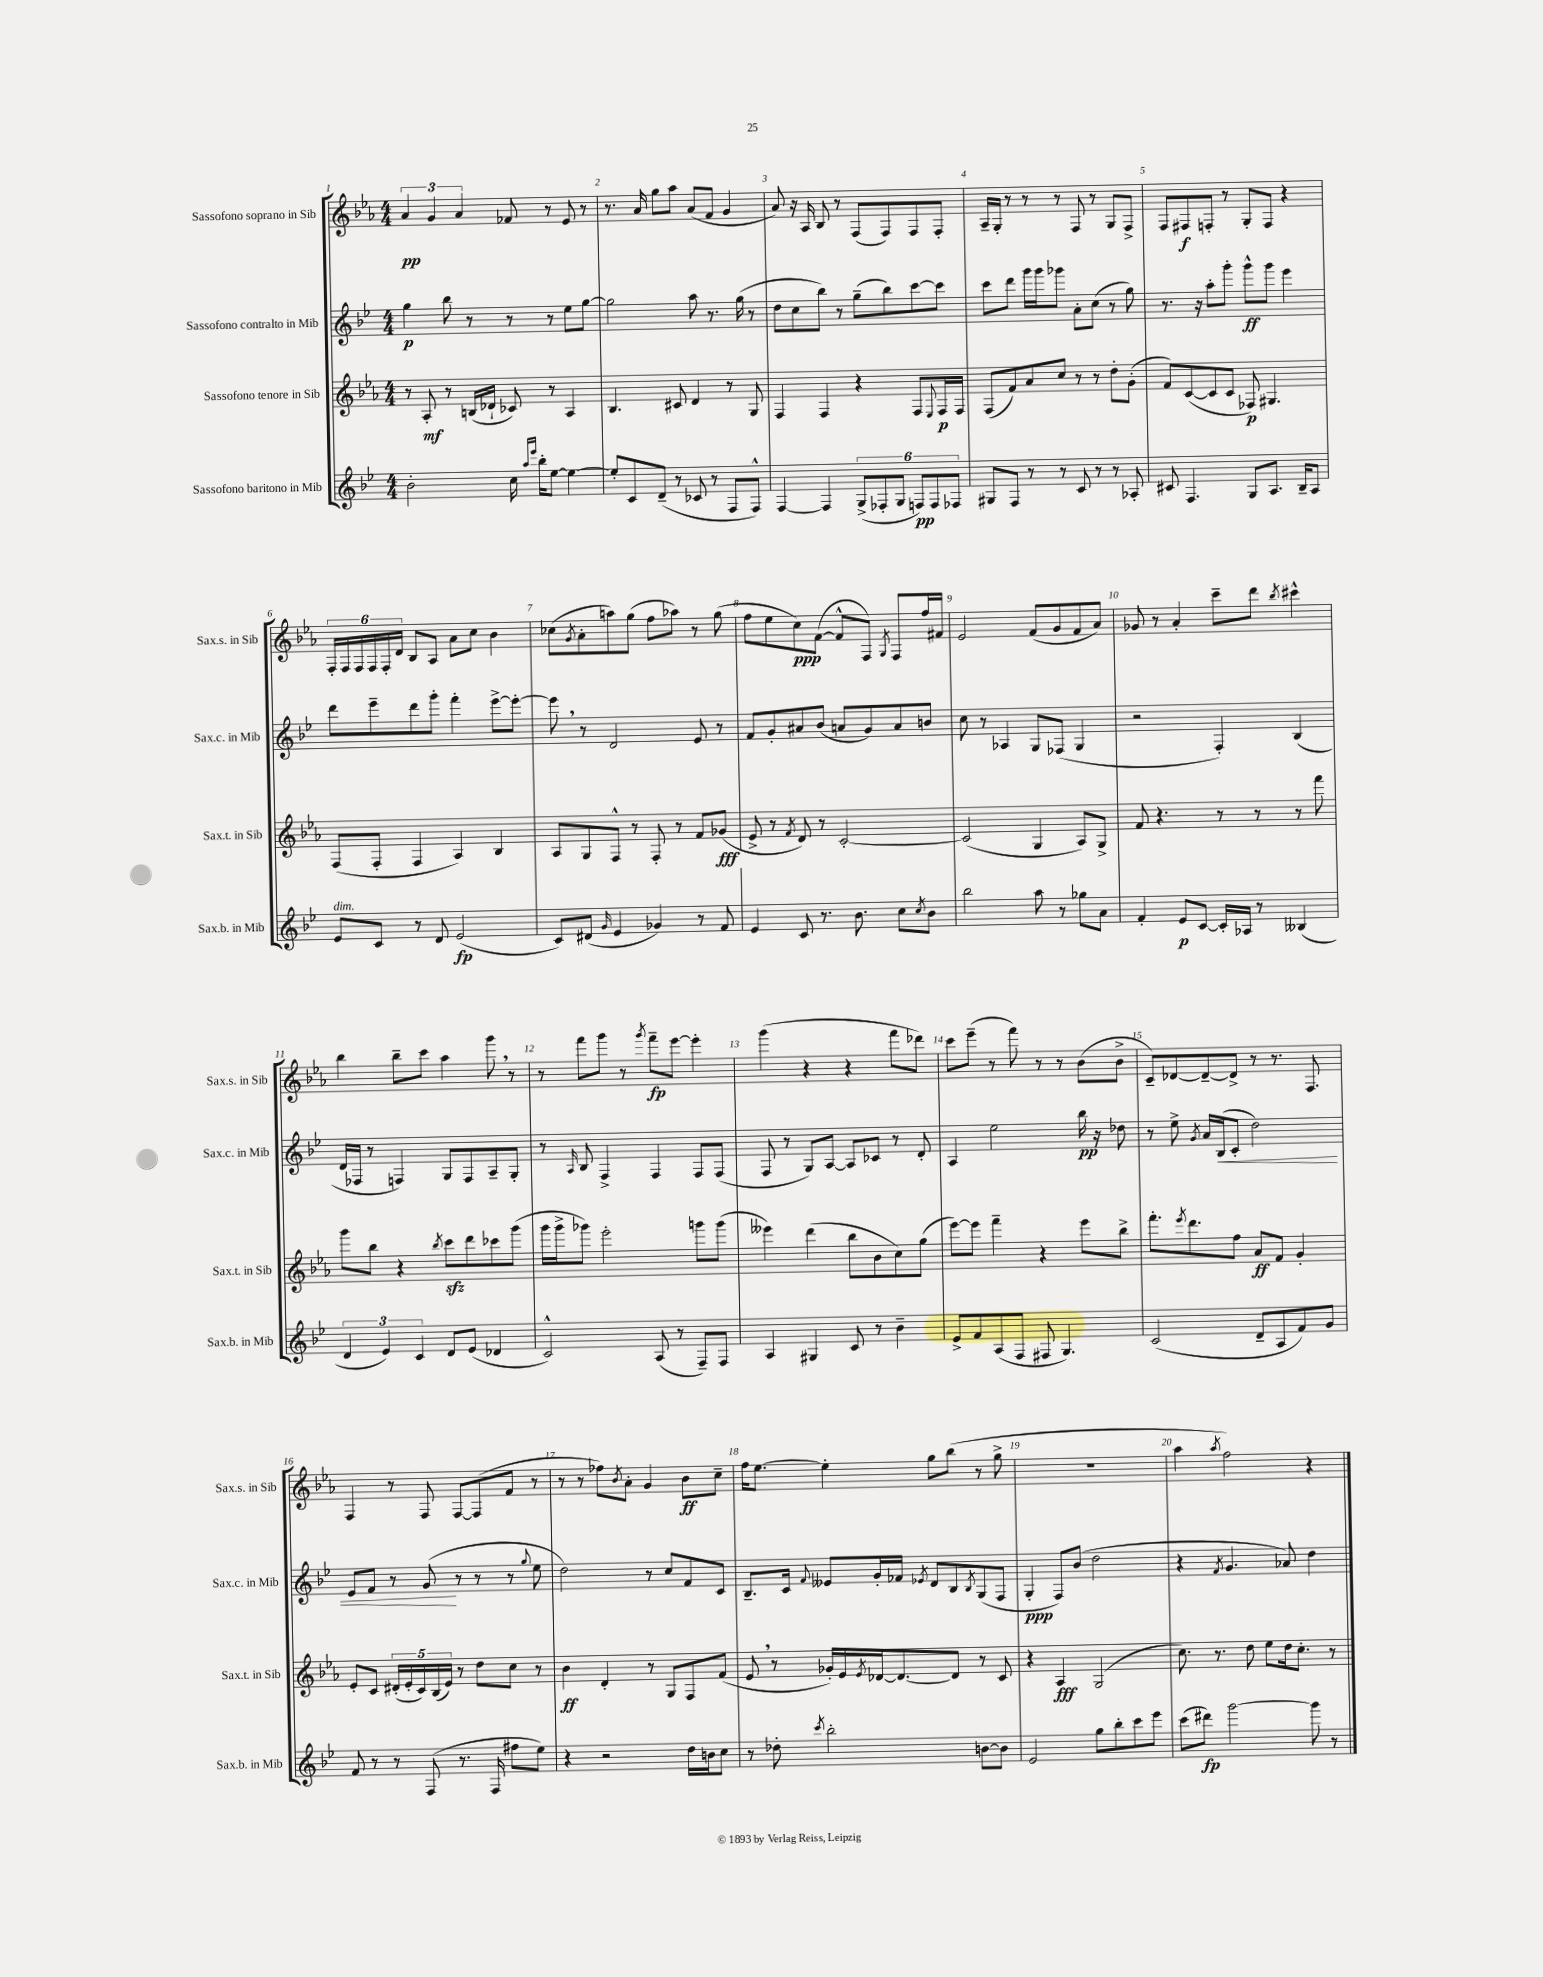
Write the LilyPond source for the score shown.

<<
\new StaffGroup <<
\new Staff = "s0" \with { instrumentName = "Sassofono soprano in Sib" shortInstrumentName = "Sax.s. in Sib" } {
    \clef treble \key ees \major \numericTimeSignature \time 4/4
    \tuplet 3/2 { aes'4\pp g'4 aes'4 } fes'8 r8 ees'8 r8 |
    r8. aes'16 g''8 aes''8 aes'8( f'8 g'4 |
    aes'8) r16 aes16 bes8 r8 f8( f8) f8 f8-. |
    aes16-- g16-. r8 r8 r8 f8 r8 g8 f8-> |
    f8 fis8\f f8-. r8 g8-. f8 r4 |
    \tuplet 6/4 { f16-. f16 f16 f16 f16-. d'16 } bes8 aes8 aes'8 c''8 bes'4 |
    ces''8( \acciaccatura { g'8 } aes'8-. a''8) g''8( f''8 aes''8) r8 g''8( |
    f''8 ees''8 c''8\ppp) f'8~( f'8-^ f8) \acciaccatura { g8 } f8 f''16 fis'16 |
    ees'2 f'8( g'8 f'8 aes'8) |
    ges'8 r8 aes'4-. c'''8-- d'''8 \acciaccatura { bes''8 } cis'''4-^ |
    bes''4 bes''8-- c'''8 aes''4 g'''8 \breathe r8 |
    r8 f'''8 g'''8 r8 \acciaccatura { g'''8 } f'''8--\fp ees'''8~ ees'''4-. |
    g'''4( r4 r4 f'''8 des'''8) |
    c'''8 ees'''8--( r8 f'''8) r8 r8 bes'8( bes'8-> |
    c'8--) des'8~ des'8~-- des'8-> r8 r8. f8. |
    f4 r8 f8 f8~ f8( f'8 r8 |
    r8 r8 fes''8) \acciaccatura { bes'8 } aes'8-. g'4 bes'8\ff c''8-- |
    f''16 ees''8.~ ees''4-. g''8 bes''8( r8 g''8-> |
    R1 |
    aes''4 \acciaccatura { aes''8 } f''2) r4 \bar "|." |
}
\new Staff = "s1" \with { instrumentName = "Sassofono contralto in Mib" shortInstrumentName = "Sax.c. in Mib" } {
    \clef treble \key bes \major \numericTimeSignature \time 4/4
    g''4\p bes''8 r8 r8 r8 ees''8 g''8~ |
    g''2 a''8 r8. g''16( r8 |
    d''8 c''8 bes''8) r8 g''8--( bes''8) c'''8~ c'''8 |
    c'''8 d'''8 g'''16 g'''16 ges'''8 a'8-. c''8( r8 g''8) |
    r8. r16 a''8-. g'''8-. g'''8-^\ff g'''8 ees'''4 |
    d'''8 ees'''8-- d'''8 g'''8-. f'''4-. ees'''8~-> ees'''8~-. |
    ees'''8 \breathe r8 d'2 ees'8 r8 |
    f'8 g'8-. ais'8 bes'8( a'8 g'8) a'8 b'8 |
    c''8 r8 aes4 g8 fes8( g4 |
    r2 f4-.) bes4( |
    d'16 fes16 r8 f4) g8 f8 a8-- g8-. |
    r8 \grace { a16 } bes8 f4-> f4 f8 f8( |
    f8 r8 g8) a8~ a8 ces'8 r8 d'8-. |
    a4 ees''2 bes''16\pp r16 des''8 |
    r8 ees''8-> \acciaccatura { g'8 } a'16 bes16\<( c'8-. d''2) |
    ees'8 f'8 r8 g'8\!( r8 r8 r8 \appoggiatura { g''8 } ees''8 |
    d''2) r8 c''8 f'8 c'8 |
    bes8.-- c'16 \appoggiatura { f'8 } eeses'8 g'16-. fes'16 \acciaccatura { ees'8 } d'8 bes8 \acciaccatura { bes8 } g8( f8 |
    g4-.\ppp f8) bes'8( d''2 |
    r4 \acciaccatura { f'8 } g'4. aes'8) d''4 \bar "|." |
}
\new Staff = "s2" \with { instrumentName = "Sassofono tenore in Sib" shortInstrumentName = "Sax.t. in Sib" } {
    \clef treble \key ees \major \numericTimeSignature \time 4/4
    r8 aes8-.\mf r8 b16( des'16-! ces'8) r8 aes4 |
    bes4. cis'8 d'4 r8 g8 |
    f4 f4 r4 f8 \appoggiatura { ees8 } f16\p f16 |
    f8( f'8) aes'8 c''8 r8 r8 d''8-. g'8-.( |
    f'8) c'8~( c'8 c'8 fes8\p) gis4. |
    f8( f8-. f4 aes4) bes4 |
    aes8 g8 f8-^ r8 f8-. r8 f'8 ges'8\fff( |
    ees'8-> r8 \acciaccatura { f'8 } d'8) r8 c'2~-. |
    c'2( g4 aes8) g8-> |
    f'8 r4. r8 r8 r8 f'''8 |
    g'''8 bes''8 r4 \acciaccatura { bes''8 } c'''8\sfz d'''8 ces'''8 g'''8( |
    g'''16 g'''16-> ges'''8) ees'''2-. g'''8 g'''8( |
    eeses'''4) d'''4( bes''8 bes'8 c''8) g''8( |
    ees'''8~) ees'''8 f'''4-- r4 ees'''8 bes''8-> |
    f'''8.-. \acciaccatura { ees'''8 } d'''8. f''8 aes'8\ff f'8 g'4-. |
    ees'8-. c'8 \tuplet 5/4 { dis'16-.( ees'16-. c'16) bes16( ees'16) } r8 d''8 c''8 r8 |
    bes'4\ff d'4-. r8 g8 f8 f'8( |
    ees'8 \breathe r8 ges'16-.) ees'16 \acciaccatura { ees'8 } des'16~ des'8.~ des'8 r8 c'8 |
    r4 aes4\fff g2( |
    c''8.) r8. d''8 ees''8 d''16 c''8.-. r8 \bar "|." |
}
\new Staff = "s3" \with { instrumentName = "Sassofono baritono in Mib" shortInstrumentName = "Sax.b. in Mib" } {
    \clef treble \key bes \major \numericTimeSignature \time 4/4
    bes'2-. c''16 \grace { a''16 ees'''16 } bes''16-. ees''8~ ees''4~ |
    ees''8-. c'8 d'8--( r8 ces'8 r8 f8 f8-^) |
    f4~ f4 \tuplet 6/4 { g8->( fes8-. g8 f8\pp) f8 fes8 } |
    gis8 f8 r8 r8 c'8 r8 r8 aes8-. |
    cis'8 f4. g8 a8. bes16-- a8 |
    ees'8^\markup { \italic "dim." } c'8 r8 d'8 ees'2\fp( |
    c'8) dis'8( \grace { g'16 } ees'4 ges'4) r8 f'8 |
    ees'4 c'8 r8. bes'8. c''8 \acciaccatura { c''8 } bes'8 |
    bes''2 a''8 r8 ges''8 a'8 |
    f'4-. ees'8\p c'8~ c'16-. aes16 r8 beses4( |
    \tuplet 3/2 { d'4 ees'4) c'4 } d'8 ees'8( des'4 |
    c'2-^) a8( r8 f8--) f8 |
    a4 gis4 c'8 r8 bes'4-- |
    ees'8-> f'8 a8( f8 fis8 g4.) |
    c'2( d'8-- a8 f'8) g'8 |
    f'8 r8 r8 f8( r8. f16 fis''8 ees''8) |
    r4 r2 d''16 b'16 c''8 |
    r8 des''8-. \acciaccatura { c'''8 } bes''2-. b'8~ b'8 |
    ees'2 g''8 bes''8-. c'''8 ees'''8 |
    c'''8( dis'''8\fp) g'''2~ g'''8 r8 \bar "|." |
}
>>
>>
\layout { \context { \Score \override BarNumber.break-visibility = ##(#f #t #t) barNumberVisibility = #all-bar-numbers-visible } }
